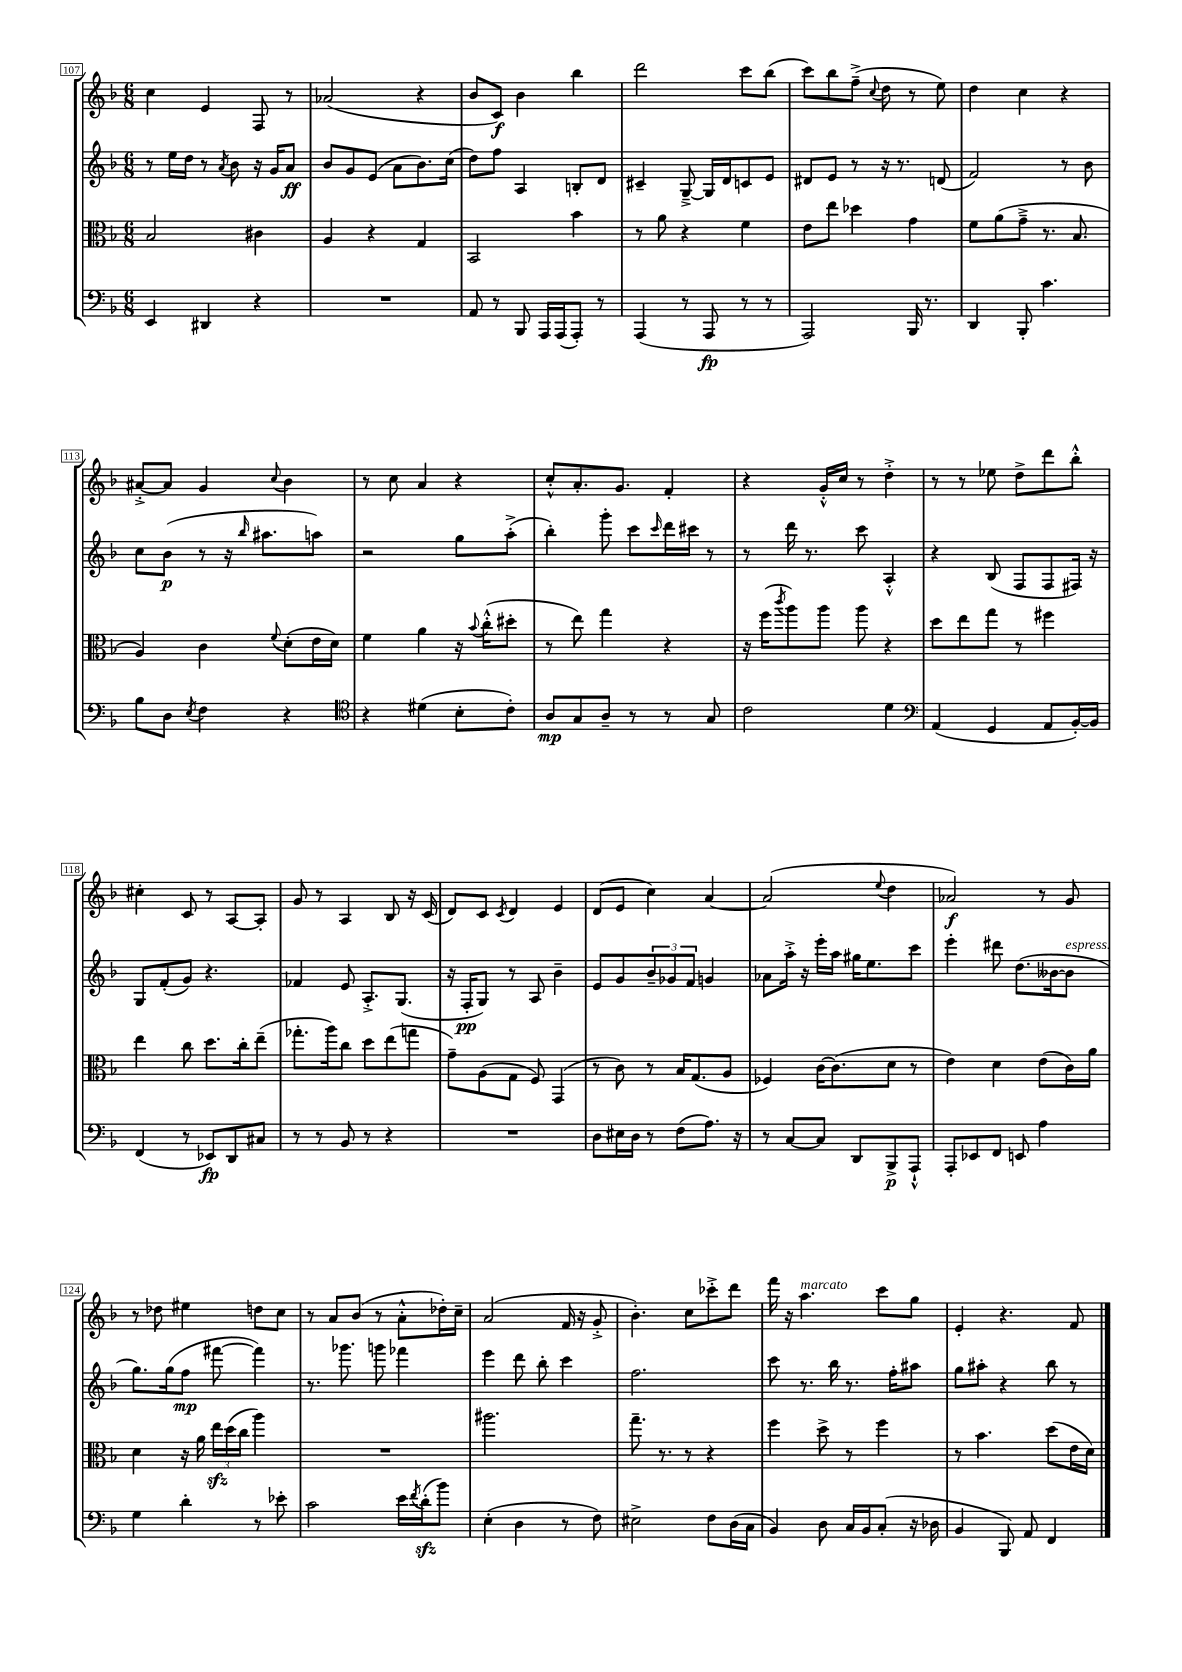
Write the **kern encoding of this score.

**kern	**dynam	**kern	**kern	**dynam	**kern	**dynam
*part4	*part4	*part3	*part2	*part2	*part1	*part1
*staff4	*staff4	*staff3	*staff2	*staff2	*staff1	*staff1
*clefF4	*	*clefC3	*clefG2	*	*clefG2	*
*k[b-]	*	*k[b-]	*k[b-]	*	*k[b-]	*
*M6/8	*	*M6/8	*M6/8	*	*M6/8	*
=107	=107	=107	=107	=107	=107	=107
4EE/	.	2B-/	8r	.	4cc\	.
.	.	.	16ee\LL	.	.	.
.	.	.	16dd\JJ	.	.	.
4DD#X/	.	.	8r	.	4e/	.
.	.	.	8qa/	.	.	.
.	.	.	8b-\	.	.	.
4r	.	4c#X\	16r	.	8F/	.
.	.	.	16g/KL	.	.	.
.	.	.	8a/J	ff	8r	.
=108	=108	=108	=108	=108	=108	=108
2.r	.	4A/	8b-/L	.	(2a-X/	.
.	.	.	8g/	.	.	.
.	.	4r	(8e/J	.	.	.
.	.	.	8a\L	.	.	.
.	.	4G/	8.b-\)	.	4r	.
.	.	.	(16cc\Jk	.	.	.
=109	=109	=109	=109	=109	=109	=109
8AA/	.	2BB-/	8dd\L)	.	8b-/L	.
8r	.	.	8ff\J	.	8c/J)	f
8BBB-/	.	.	4A/	.	4b-\	.
16AAA/LL	.	.	.	.	.	.
(16AAA/J	.	.	.	.	.	.
8AAA'/J)	.	4b-\	8Bn'/L	.	4bb-\	.
8r	.	.	8d/J	.	.	.
=110	=110	=110	=110	=110	=110	=110
(4AAA/	.	8r	4c#X~/	.	2ddd\	.
.	.	8a\	.	.	.	.
8r	.	4r	[8G~^/	.	.	.
8AAA/	fp	.	16G/LL]	.	.	.
.	.	.	16d/J	.	.	.
8r	.	4f\	8cn/	.	8ccc\L	.
8r	.	.	8e/J	.	(8bb-\J	.
=111	=111	=111	=111	=111	=111	=111
2AAA/)	.	8e\L	8d#X/L	.	8ccc\L)	.
.	.	8ee\J	8e/J	.	8bb-\	.
.	.	4dd-X\	8r	.	(8ff~^\J	.
.	.	.	.	.	8qqcc/	.
.	.	.	16r	.	8dd\	.
.	.	.	8.r	.	.	.
16BBB-/	.	4g\	.	.	8r	.
8.r	.	.	.	.	.	.
.	.	.	(8dn/	.	8ee\)	.
=112	=112	=112	=112	=112	=112	=112
4DD/	.	8f\L	2f/)	.	4dd\	.
.	.	(8a\	.	.	.	.
8BBB-'/	.	8g~^\J	.	.	4cc\	.
4.c\	.	8.r	.	.	.	.
.	.	.	8r	.	4r	.
.	.	8.B-/	.	.	.	.
.	.	.	8b-\	.	.	.
!!LO:LB:g=z
=113	=113	=113	=113	=113	=113	=113
8B-\L	.	4A/)	8cc\L	.	[8a#X'^/L	.
8D\J	.	.	(8b-\J	p	8a#/J]	.
8qE/	.	.	.	.	.	.
4F\	.	4c\	8r	.	4g/	.
.	.	.	16r	.	.	.
.	.	.	16qqbb-/	.	.	.
.	.	.	8.aa#X\L	.	.	.
.	.	8qqf/	.	.	8qqcc/	.
4r	.	(8d'\L	.	.	4b-\	.
.	.	16e\L	8aan\J)	.	.	.
.	.	16d\JJ)	.	.	.	.
=114	=114	=114	=114	=114	=114	=114
*clefC4	*	*	*	*	*	*
4r	.	4f\	2r	.	8r	.
.	.	.	.	.	8cc\	.
(4d#X\	.	4a\	.	.	4a/	.
8B-'\L	.	16r	8gg\L	.	4r	.
.	.	8qqb-/	.	.	.	.
.	.	(16cc'^^\KL	.	.	.	.
8c'\J)	.	8dd#X'\J	(8aa'^\J	.	.	.
=115	=115	=115	=115	=115	=115	=115
8A/L	mp	8r	4bb-'\)	.	8cc'^^/L	.
8G/	.	8ee\)	.	.	8.a'/	.
8A~/J	.	4gg\	8ggg'\	.	.	.
.	.	.	.	.	8.g/J	.
8r	.	.	8ccc\L	.	.	.
.	.	.	16qqccc/	.	.	.
8r	.	4r	16ddd\L	.	4f'/	.
.	.	.	16ccc#X\JJ	.	.	.
8G/	.	.	8r	.	.	.
=116	=116	=116	=116	=116	=116	=116
2c\	.	16r	8r	.	4r	.
.	.	(16ff\KL	.	.	.	.
.	.	8qccc/	.	.	.	.
.	.	8aa\)	16ddd\	.	.	.
.	.	.	8.r	.	.	.
.	.	8aa\J	.	.	16g'^^/LL	.
.	.	.	.	.	16cc/JJ	.
.	.	8aa\	8ccc\	.	8r	.
4d\	.	4r	4A'^^/	.	4dd'^\	.
=117	=117	=117	=117	=117	=117	=117
*clefF4	*	*	*	*	*	*
(4AA/	.	8dd\L	4r	.	8r	.
.	.	8ee\	.	.	8r	.
4GG/	.	8gg\J	(8B-/	.	8ee-X\	.
.	.	8r	8F/L	.	8dd^\L	.
8AA/L	.	4ff#X\	8F/	.	8ddd\	.
[16BB-'/L)	.	.	16F#X/Jk)	.	8bb-'^^\J	.
16BB-/JJ]	.	.	16r	.	.	.
!!LO:LB:g=z
=118	=118	=118	=118	=118	=118	=118
(4FF/	.	4ee\	8G/L	.	4cc#X'\	.
.	.	.	(8f'/	.	.	.
8r	.	8cc\	8g/J)	.	8c/	.
8EE-X/L)	fp	8.dd\L	4.r	.	8r	.
8DD/	.	.	.	.	[8A/L	.
.	.	16cc'\k	.	.	.	.
8C#X/J	.	(8ee~\J	.	.	8A'/J]	.
=119	=119	=119	=119	=119	=119	=119
8r	.	8.gg-X'\L	4f-X/	.	8g/	.
8r	.	.	.	.	8r	.
.	.	16aa\k)	.	.	.	.
8BB-/	.	8cc\J	8e/	.	4A/	.
8r	.	8dd\L	8.A'^/L	.	.	.
4r	.	(8ee\	.	.	8B-/	.
.	.	.	(8.G/J	.	.	.
.	.	8ggn\J	.	.	16r	.
.	.	.	.	.	(16c/	.
=120	=120	=120	=120	=120	=120	=120
2.r	.	8g~\L)	16r	.	8d/L)	.
.	.	.	16F'/KL	pp	.	.
.	.	(8A\	8G/J)	.	8c/J	.
.	.	.	.	.	8qc/	.
.	.	8G\J	8r	.	4d/	.
.	.	8F/)	8A/	.	.	.
.	.	(4GG/	4b-~\	.	4e/	.
=121	=121	=121	=121	=121	=121	=121
8D\L	.	8r	8e/L	.	(8d/L	.
16E#X\L	.	8c\)	8g/	.	8e/J	.
16D\JJ	.	.	.	.	.	.
8r	.	8r	12b-~/	.	4cc\)	.
.	.	.	12g-X/	.	.	.
(8F\L	.	16B-/KL	.	.	.	.
.	.	.	12f/J	.	.	.
.	.	(8.G/	.	.	.	.
8.A\J)	.	.	4gn/	.	[4a/	.
.	.	8A/J	.	.	.	.
16r	.	.	.	.	.	.
=122	=122	=122	=122	=122	=122	=122
8r	.	4F-X/)	8a-X\L	.	(2a/]	.
[8C/L	.	.	16aa'^\Jk	.	.	.
.	.	.	16r	.	.	.
8C/J]	.	[16c\KL	16eee'\LL	.	.	.
.	.	(8.c\]	16aa\JJ	.	.	.
8DD/L	.	.	16gg#X\KL	.	.	.
.	.	.	8.ee\	.	.	.
.	.	.	.	.	8qqee/	.
8BBB-^/	p	8d\J	.	.	4dd\	.
8AAA`^^/J	.	8r	8ccc\J	.	.	.
=123	=123	=123	=123	=123	=123	=123
8AAA'/L	.	4e\)	4eee'\	.	2a-X/)	f
8EE-X/	.	.	.	.	.	.
8FF/J	.	4d\	8ddd#X\	.	.	.
8EEn/	.	.	(8.dd\L	.	.	.
4A\	.	(8e\L	.	.	8r	.
.	.	.	[16b--X\k	.	.	.
!	!	!	!LO:TX:a:i:t=espress.	!	!	!
.	.	16c\L)	8b--\J]	.	8g/	.
.	.	16a\JJ	.	.	.	.
!!LO:LB:g=z
=124	=124	=124	=124	=124	=124	=124
4G\	.	4d\	8.gg\L)	.	8r	.
.	.	.	.	.	8dd-X\	.
.	.	.	(16gg\k	.	.	.
4d'\	.	16r	8ff\J	mp	4ee#X\	.
.	.	16a\	.	.	.	.
.	.	24eezz\LL	[8fff#X\	.	.	.
.	.	(24dd\	.	.	.	.
.	.	24cc\JJ	.	.	.	.
8r	.	4aa\)	4fff#\])	.	8ddn\L	.
8e-X'\	.	.	.	.	8cc\J	.
=125	=125	=125	=125	=125	=125	=125
2c\	.	2.r	8.r	.	8r	.
.	.	.	.	.	8a/L	.
.	.	.	8.ggg-X\	.	.	.
.	.	.	.	.	(8b-/J	.
.	.	.	8gggn\	.	8r	.
16e\LL	.	.	4fff-X\	.	8a'^^\L	.
8qf/	.	.	.	.	.	.
(16dzz'\J	.	.	.	.	.	.
8b-\J)	.	.	.	.	16dd-X'\L)	.
.	.	.	.	.	16cc~\JJ	.
=126	=126	=126	=126	=126	=126	=126
(4E'\	.	2.aa#X\	4eee\	.	(2a/	.
4D\	.	.	8ddd\	.	.	.
.	.	.	8bb-'\	.	.	.
8r	.	.	4ccc\	.	16f/	.
.	.	.	.	.	16r	.
8F\)	.	.	.	.	8g'^/	.
=127	=127	=127	=127	=127	=127	=127
2E#X^\	.	8.gg~\	2.ff\	.	4.b-'\)	.
.	.	8.r	.	.	.	.
.	.	8r	.	.	8cc\L	.
8F\L	.	4r	.	.	8ccc-X'^\	.
(16D\L	.	.	.	.	8ddd\J	.
16C\JJ	.	.	.	.	.	.
=128	=128	=128	=128	=128	=128	=128
4BB-/)	.	4ff\	8ccc\	.	16fff\	.
.	.	.	.	.	16r	.
!	!	!	!	!	!LO:TX:a:i:t=marcato	!
.	.	.	8.r	.	4.aa\	.
8D\	.	8dd^\	.	.	.	.
.	.	.	16bb-\	.	.	.
16C/LL	.	8r	8.r	.	.	.
16BB-/J	.	.	.	.	.	.
(8C'/J	.	4ff\	.	.	8ccc\L	.
.	.	.	16ff'\KL	.	.	.
16r	.	.	8aa#X\J	.	8gg\J	.
16D-X\	.	.	.	.	.	.
=129	=129	=129	=129	=129	=129	=129
4BB-/	.	8r	8gg\L	.	4e'/	.
.	.	4.b-\	8aa#X'\J	.	.	.
8BBB-/)	.	.	4r	.	4.r	.
8AA/	.	.	.	.	.	.
4FF/	.	(8dd\L	8bb-\	.	.	.
.	.	16e\L	8r	.	8f/	.
.	.	16d\JJ)	.	.	.	.
==	==	==	==	==	==	==
*-	*-	*-	*-	*-	*-	*-
